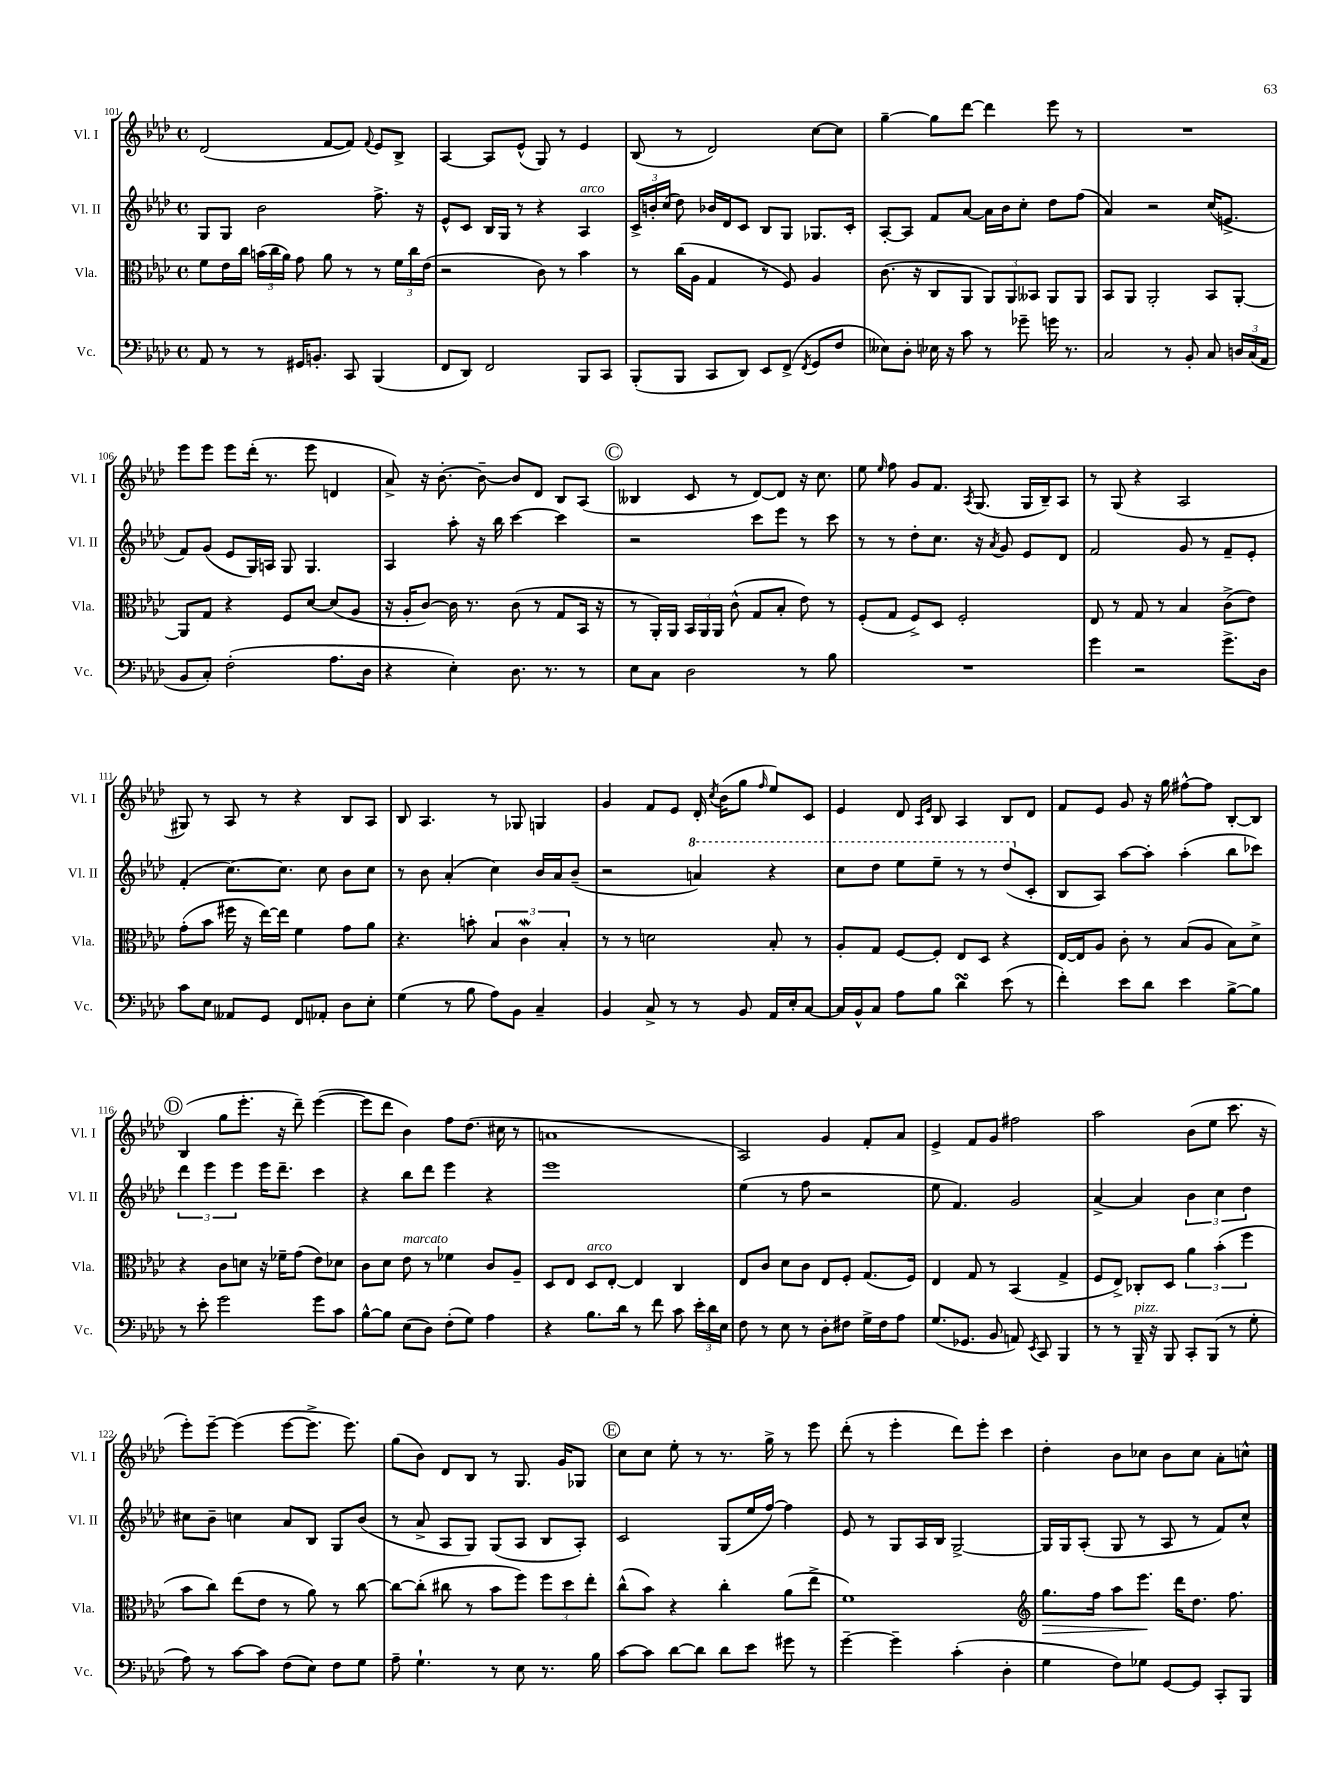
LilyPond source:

<<
\new StaffGroup <<
\new Staff = "s0" \with { instrumentName = "Vl. I" shortInstrumentName = "Vl. I" } {
    \clef treble \key aes \major \defaultTimeSignature \time 4/4
    \autoBeamOff des'2( f'8[~ f'8]) \appoggiatura { f'8 } ees'8[ bes8]-> |
    aes4~ aes8[ ees'8]-^( g8) r8 ees'4 |
    bes8( r8 des'2) c''8[~ c''8] |
    g''4~-- g''8[ des'''8]~ des'''4 ees'''8 r8 |
    R1 |
    ees'''8[ ees'''8] ees'''8[ des'''16]-.( r8. ees'''8 d'4 |
    aes'8->) r16 bes'8.~-. bes'8~-- bes'8[ des'8] bes8[ aes8]( |
    \mark \markup { \circle "C" } beses4 c'8 r8 des'8[~) des'8] r16 c''8. |
    ees''8 \grace { ees''16 } f''8 g'8[ f'8.] \acciaccatura { aes8 } g8.( g16[ bes16--) aes8] |
    r8 g8( r4 aes2 |
    gis8) r8 aes8 r8 r4 bes8[ aes8] |
    bes8 aes4. r8 ges8 g4 |
    g'4 f'8[ ees'8] des'16-. \acciaccatura { c''8 } bes'16[( g''8] \grace { f''16 } ees''8[) c'8] |
    ees'4 des'8 \grace { aes16[ ees'16] } bes8 aes4 bes8[ des'8] |
    f'8[ ees'8] g'8 r16 g''16 fis''8[~-^ fis''8] bes8[~-. bes8] |
    \mark \markup { \circle "D" } bes4( g''8[ ees'''8.]-. r16 des'''8--) ees'''4~( |
    ees'''8[ des'''8] bes'4) f''8[ des''8.]( cis''16 r8 |
    a'1 |
    aes2) g'4 f'8[-. aes'8] |
    ees'4-> f'8[ g'8] fis''2 |
    aes''2 bes'8[( ees''8] c'''8. r16 |
    ees'''8[-.) ees'''8]~-- ees'''4( ees'''8[~ ees'''8.]-> ees'''8.) |
    g''8[( bes'8]) des'8[ bes8] r8 g8. g'16[ ges8] |
    \mark \markup { \circle "E" } c''8[ c''8] ees''8-. r8 r8. g''16-> r8 ees'''8 |
    des'''8-.( r8 ees'''4-. des'''8[) ees'''8]-. c'''4 |
    des''4-. bes'8[ ces''8] bes'8[ ces''8] aes'8[-. c''8]-^ \bar "|." |
}
\new Staff = "s1" \with { instrumentName = "Vl. II" shortInstrumentName = "Vl. II" } {
    \clef treble \key aes \major \defaultTimeSignature \time 4/4
    \autoBeamOff g8[ g8] bes'2 f''8.-> r16 |
    ees'8[-^ c'8] bes16[ g16] r8 r4 aes4^\markup { \italic "arco" } |
    \tuplet 3/2 { c'16[-> b'16-. c''16]( } des''8) bes'16[ des'16 c'8] bes8[ g8] ges8.[ c'16]-. |
    aes8[~-. aes8] f'8[ aes'8]~ aes'16[ bes'16 c''8]-. des''8[ f''8]( |
    aes'4) r2 c''16[( e'8.]-> |
    f'8[) g'8]( ees'8[ g16) a16] g8 g4. |
    aes4 aes''8-. r16 bes''16 c'''4~ c'''4 |
    \mark \markup { \circle "C" } r2 c'''8[ ees'''8] r8 c'''8 |
    r8 r8 des''8[-. c''8.] r16 \acciaccatura { aes'8 } g'8 ees'8[ des'8] |
    f'2 g'8 r8 f'8[-- ees'8]-. |
    f'4-.( c''8.[~) c''8.] c''8 bes'8[ c''8] |
    r8 bes'8 aes'4-.( c''4) bes'16[ aes'16 bes'8]--( |
    r2 \ottava #1 a''4) r4 |
    c'''8[ des'''8] ees'''8[ ees'''8]-- r8 r8 des'''8[( \ottava #0 c'8]-. |
    bes8[ aes8]) aes''8[~ aes''8]-. aes''4-.( bes''8[ ces'''8]) |
    \mark \markup { \circle "D" } \tuplet 3/2 { des'''4 ees'''4 ees'''4 } ees'''16[ des'''8.]-- c'''4 |
    r4 bes''8[ des'''8] ees'''4 r4 |
    ees'''1 |
    ees''4( r8 f''8 r2 |
    ees''8 f'4.) g'2 |
    aes'4~-> aes'4 \tuplet 3/2 { bes'4 c''4 des''4 } |
    cis''8[ bes'8]-- c''4 aes'8[ bes8] g8[ bes'8]( |
    r8 aes'8-> aes8[ g8]) g8[( aes8] bes8[ aes8]-.) |
    \mark \markup { \circle "E" } c'2 g8[( ees''16 f''16]~) f''4 |
    ees'8 r8 g8[ aes16 bes16] g2~-> |
    g16[ g16 aes8]-.( g8 r8 aes8 r8 f'8[) c''8]-^ \bar "|." |
}
\new Staff = "s2" \with { instrumentName = "Vla." shortInstrumentName = "Vla." } {
    \clef alto \key aes \major \defaultTimeSignature \time 4/4
    \autoBeamOff f'8[ ees'16 c''16] \tuplet 3/2 { b'16[( c''16 aes'16]) } g'8 aes'8 r8 r8 \tuplet 3/2 { f'16[ c''16 ees'16]( } |
    r2 c'8) r8 bes'4 |
    r8 c''16[( aes16] g4 r8 f8) aes4 |
    c'8.( r16 c8[ aes,8] \tuplet 3/2 { aes,8[) aes,8 beses,8] } aes,8[ aes,8] |
    bes,8[ aes,8] aes,2-. bes,8[ aes,8]~-. |
    aes,8[ g8] r4 f8[ des'8]~ des'8[( aes8] |
    r16 aes16[-. c'8]~) c'16 r8. c'8( r8 g8[ bes,16] r16 |
    \mark \markup { \circle "C" } r8 aes,16[-.) aes,16] \tuplet 3/2 { bes,16[ aes,16 aes,16] } c'8-^( g8[ bes8]-. ees'8) r8 |
    f8[-.( g8] f8[->) des8] f2-. |
    ees8 r8 g8 r8 bes4 c'8[->( ees'8]) |
    g'8[-.( bes'8] fis''16 r16 ees''16[~) ees''16] f'4 g'8[ aes'8] |
    r4. b'8-. \tuplet 3/2 { bes4 c'4\mordent bes4-. } |
    r8 r8 d'2 bes8-. r8 |
    aes8[-. g8] f8[~ f8]-. ees8[ des8] r4 |
    ees16[~ ees16 aes8] c'8-. r8 bes8[( aes8] bes8[) des'8]-> |
    \mark \markup { \circle "D" } r4 c'8[ d'8] r16 fes'16[-- g'8]( ees'8[) des'8] |
    c'8[ des'8] ees'8^\markup { \italic "marcato" } r8 fes'4 c'8[ aes8]-- |
    des8[ ees8] des8[^\markup { \italic "arco" } ees8]~-. ees4 c4 |
    ees8[ c'8] des'8[ c'8] ees8[ f8]-. g8.[( f16]) |
    ees4 g8 r8 bes,4( g4-> |
    f8[ ees8]->) ces8[-. des8] \tuplet 3/2 { aes'4 bes'4-.( f''4 } |
    bes'8[ c''8]) ees''8[( ees'8] r8 aes'8) r8 c''8~ |
    c''8[~ c''8]-.( cis''8 r8 bes'8[ f''8]) \tuplet 3/2 { f''8[ des''8 ees''8]-. } |
    \mark \markup { \circle "E" } c''8[-^( bes'8]) r4 c''4-. aes'8[( ees''8]-> |
    f'1) |
    \clef treble g''8.[\> f''16] aes''8[ ees'''8.]\! des'''16[ des''8.] f''8. \bar "|." |
}
\new Staff = "s3" \with { instrumentName = "Vc." shortInstrumentName = "Vc." } {
    \clef bass \key aes \major \defaultTimeSignature \time 4/4
    \autoBeamOff aes,8 r8 r8 gis,16[ b,8.]-. c,8 bes,,4( |
    f,8[ des,8]) f,2 bes,,8[ c,8] |
    bes,,8[-.( bes,,8] c,8[ des,8]) ees,8[ f,8]->( \acciaccatura { f,8 } g,8[ f8] |
    eeses8[) des8]-. ees16 r16 c'8 r8 ges'8-- g'16 r8. |
    c2 r8 bes,8-. c8 \tuplet 3/2 { d16[ c16( aes,16] } |
    bes,8[ c8]-.) f2-.( aes8.[ des16] |
    r4 ees4-.) des8. r8. r8 |
    \mark \markup { \circle "C" } ees8[ c8] des2 r8 bes8 |
    R1 |
    g'4 r2 g'8.[-> des16] |
    c'8[ ees8] aeses,8[ g,8] f,8[ aes,8]-. des8[ ees8]-. |
    g4( r8 bes8 aes8[) bes,8] c4-- |
    bes,4 c8-> r8 r8 bes,8 aes,16[ ees16-. c8]~ |
    c16[ bes,16-^ c8] aes8[ bes8] des'4\turn ees'8( r8 |
    f'4-.) ees'8[ des'8] ees'4 bes8[~-> bes8] |
    \mark \markup { \circle "D" } r8 ees'8-. g'2 g'8[ c'8] |
    bes8[~-^ bes8] ees8[( des8]) f8[-.( g8]) aes4 |
    r4 bes8.[ des'16] r8 f'8 c'8 \tuplet 3/2 { ees'16[-. des'16 ees16] } |
    f8 r8 ees8 r8 des8[-. fis8] g16[-> fis16 aes8] |
    g8.[( ges,8.] bes,8 a,8) \acciaccatura { ees,8 } c,8 bes,,4 |
    r8 r8 bes,,16--^\markup { \italic "pizz." } r16 bes,,8 c,8[-. bes,,8]( r8 g8-. |
    aes8) r8 c'8[~ c'8] f8[( ees8]) f8[ g8] |
    aes8-- g4.-! r8 ees8 r8. bes16 |
    \mark \markup { \circle "E" } c'8[~ c'8] des'8[~ des'8] des'8[ ees'8] gis'8 r8 |
    g'4~-- g'4-- c'4-.( des4-. |
    g4 f8[) ges8] g,8[~ g,8] c,8[-. bes,,8] \bar "|." |
}
>>
>>
\layout { \context { \Score currentBarNumber = #101 } }
